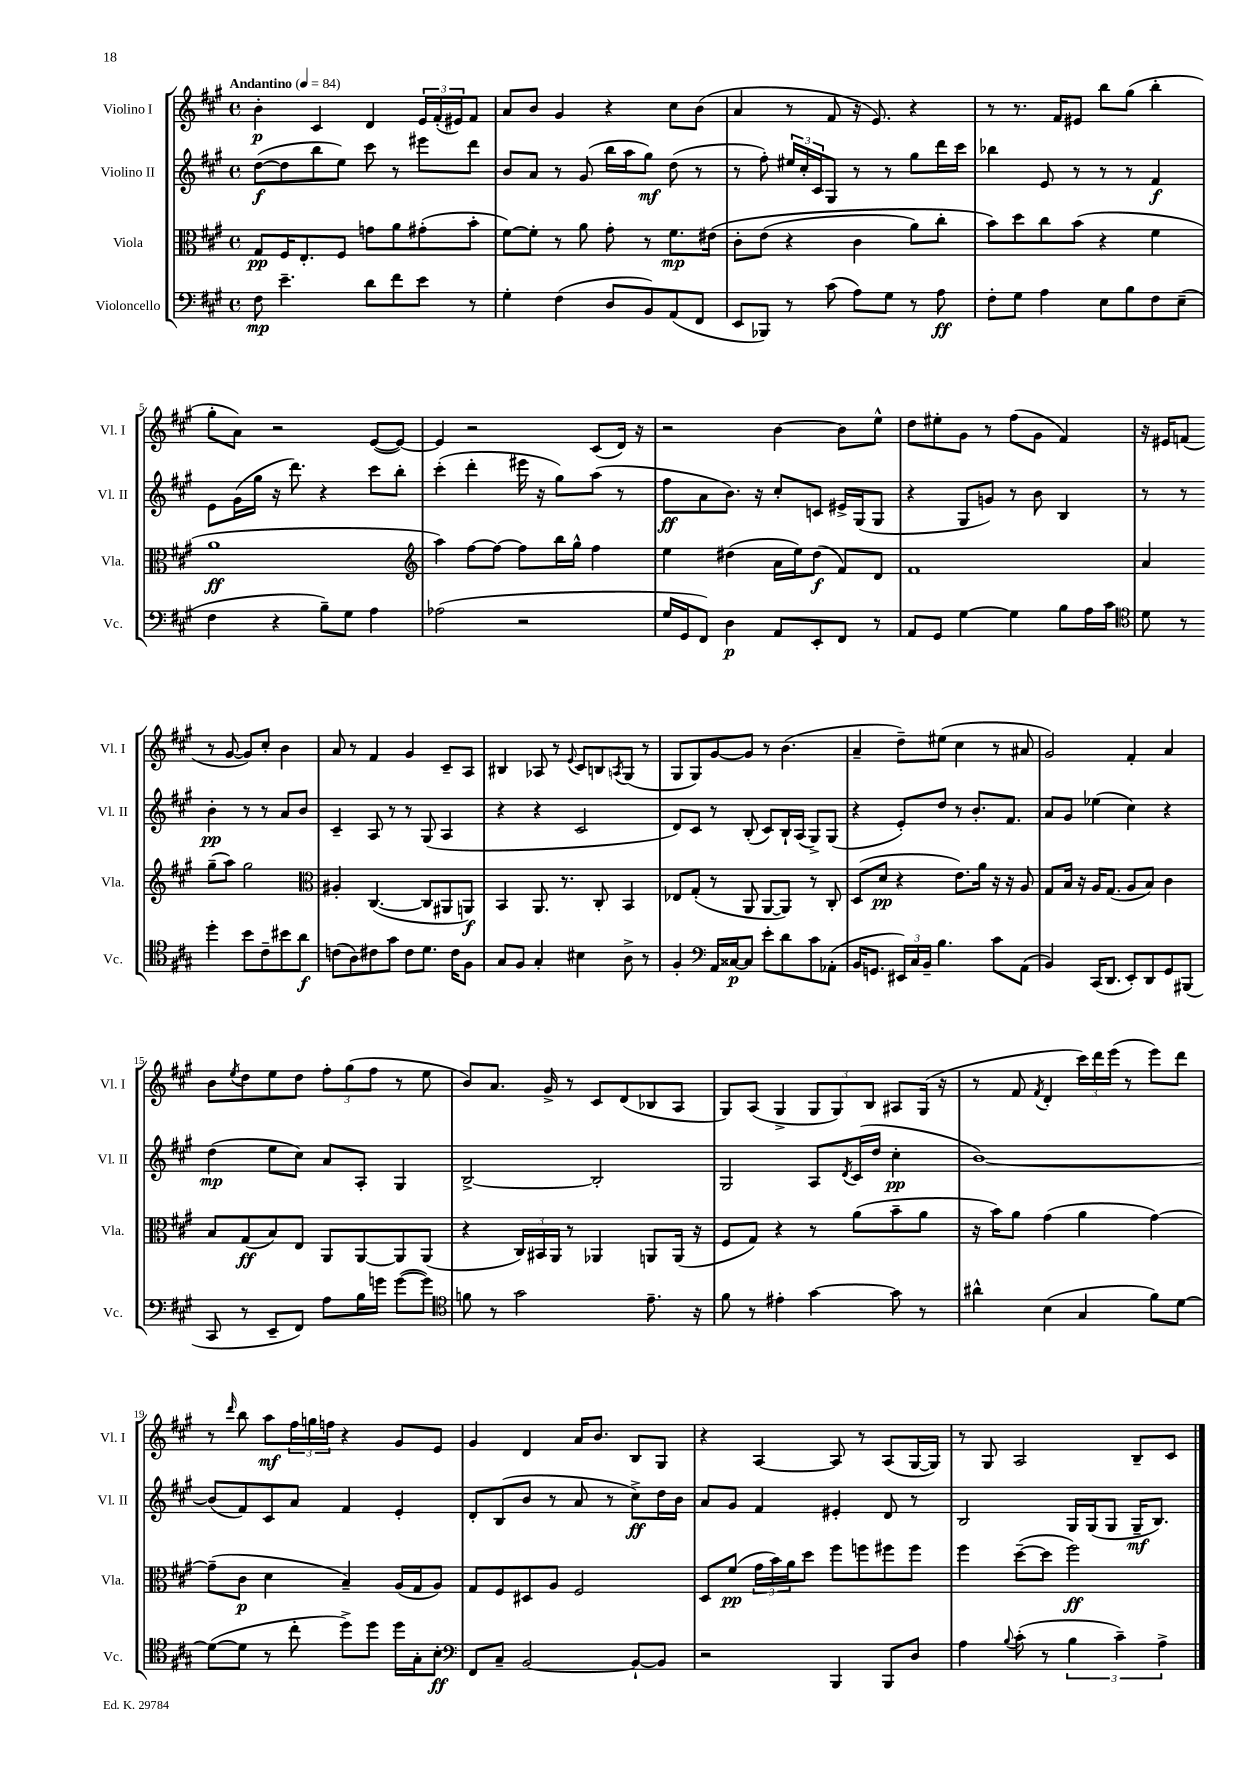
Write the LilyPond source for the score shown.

<<
\new StaffGroup <<
\new Staff = "s0" \with { instrumentName = "Violino I" shortInstrumentName = "Vl. I" } {
    \clef treble \key a \major \defaultTimeSignature \time 4/4 \tempo "Andantino" 4 = 84
    b'4-.\p cis'4 d'4 \tuplet 3/2 { e'16 fis'16-.( eis'16) } fis'8 |
    a'8 b'8 gis'4 r4 cis''8 b'8( |
    a'4 r8 fis'8 r16 e'8.) r4 |
    r8 r8. fis'16 eis'8 b''8 gis''8( b''4-. |
    gis''8-. a'8) r2 e'8~( e'8~) |
    e'4 r2 cis'8( d'16) r16 |
    r2 b'4~ b'8 e''8-^ |
    d''8 eis''8-. gis'8 r8 fis''8( gis'8 fis'4) |
    r16 eis'16 f'8( r8 gis'8~ gis'8) cis''8-. b'4 |
    a'8 r8 fis'4 gis'4 cis'8-- a8 |
    bis4 aes8 r8 \appoggiatura { e'8 } cis'8 b8 \acciaccatura { a8 } gis8( r8 |
    gis8 gis8) gis'8~ gis'8 r8 b'4.( |
    a'4-- d''8--) eis''8( cis''4 r8 ais'8 |
    gis'2) fis'4-. a'4 |
    b'8 \acciaccatura { e''8 } d''8 e''8 d''8 \tuplet 3/2 { fis''8-. gis''8( fis''8 } r8 e''8 |
    b'8) a'8. gis'16-> r8 cis'8 d'8( bes8 a8 |
    gis8) a8( gis4-> \tuplet 3/2 { gis8 gis8) b8 } ais8 gis16( r16 |
    r8 fis'8 \acciaccatura { fis'8 } d'4-. \tuplet 3/2 { cis'''16) d'''16 e'''16( } r8 e'''8) d'''8 |
    r8 \grace { d'''16 } b''8 a''8\mf \tuplet 3/2 { fis''16 g''16 f''16 } r4 gis'8 e'8 |
    gis'4 d'4 a'16 b'8. b8 gis8 |
    r4 a4~ a8 r8 a8( gis16~ gis16) |
    r8 gis8 a2 b8-- cis'8 \bar "|." |
}
\new Staff = "s1" \with { instrumentName = "Violino II" shortInstrumentName = "Vl. II" } {
    \clef treble \key a \major \defaultTimeSignature \time 4/4
    d''8~\f( d''8 b''8 e''8) cis'''8 r8 eis'''8 d'''8 |
    b'8 a'8 r8 gis'8( b''16 a''16 gis''8\mf) d''8( r8 |
    r8 fis''8-.) \tuplet 3/2 { eis''16 cis''16-. cis'16 } gis8 r8 r8 gis''8 d'''16 cis'''16 |
    bes''4 e'8 r8 r8 r8 fis'4\f |
    e'8 gis'16( gis''16 r16 d'''8.) r4 cis'''8 b''8-. |
    cis'''4-.( d'''4-. eis'''16 r16 gis''8) a''8( r8 |
    fis''8\ff a'8 b'8.) r16 cis''8-. c'8 eis'16-> gis16( gis8 |
    r4 gis8 g'8) r8 b'8 b4 |
    r8 r8 b'4-.\pp r8 r8 a'8 b'8 |
    cis'4-- a8 r8 r8 gis8( a4 |
    r4 r4 cis'2 |
    d'8) cis'8 r8 b8-.( cis'8) b16-! a16( gis8->) gis8( |
    r4 e'8-.) d''8 r8 b'8.-. fis'8. |
    a'8 gis'8 ees''4( cis''4) r4 |
    d''4\mp( e''8 cis''8) a'8 a8-. gis4 |
    b2~-> b2-. |
    gis2 a8 \acciaccatura { d'8 } cis'16( d''16 cis''4-.\pp |
    b'1~) |
    b'8( fis'8) cis'8 a'8 fis'4 e'4-. |
    d'8-. b8( b'8 r8 a'8 r8 cis''8->\ff) d''16 b'16 |
    a'8 gis'8 fis'4 eis'4-. d'8 r8 |
    b2 gis16 gis16( gis8 gis16--\mf b8.) \bar "|." |
}
\new Staff = "s2" \with { instrumentName = "Viola" shortInstrumentName = "Vla." } {
    \clef alto \key a \major \defaultTimeSignature \time 4/4
    gis8\pp fis16 e8.-. fis8 g'8 a'8 gis'8-.( b'8-. |
    fis'8~) fis'8-. r8 a'8 gis'8-. r8 fis'8.\mp eis'16\( |
    cis'8-. e'8( r4 cis'4 a'8) cis''8-. |
    b'8\) d''8 cis''8 b'8( r4 fis'4 |
    a'1\ff |
    \clef treble a''4) fis''8~ fis''8~ fis''8 b''16 gis''16-^ fis''4 |
    e''4 dis''4( a'16 e''16) dis''8\f( fis'8) d'8 |
    fis'1 |
    a'4 gis''8--( a''8) gis''2 |
    \clef alto ais4-. cis4.~( cis8 ais,8 a,8\f) |
    b,4 a,8. r8. cis8-. b,4 |
    ees8 gis8-.( r8 a,8 a,8~ a,8) r8 cis8-. |
    d8( d'8\pp r4 e'8.) a'16 r16 r16 a8 |
    gis8 b16 r16 a16 gis8.( a8 b8) cis'4 |
    b8 gis8\ff( b8) e8 a,8 a,8~ a,8 a,8( |
    r4 \tuplet 3/2 { cis16) bis,16 a,16 } r8 aes,4 a,8 a,16( r16 |
    fis8 gis8) r4 r8 a'8( b'8-- a'8 |
    r16 b'16) a'8 gis'4( a'4 gis'4~) |
    gis'8--( cis'8\p d'4 b4--) a16( gis16 a8) |
    gis8 fis8 dis8 a8 fis2 |
    d8 fis'8\pp( \tuplet 3/2 { gis'16 b'16) a'16 } d''8 fis''8 f''8 fis''8 fis''8 |
    fis''4 d''8~--( d''8 fis''2\ff) \bar "|." |
}
\new Staff = "s3" \with { instrumentName = "Violoncello" shortInstrumentName = "Vc." } {
    \clef bass \key a \major \defaultTimeSignature \time 4/4
    fis8\mp e'4.-- d'8 fis'8 e'8 r8 |
    gis4-. fis4( d8 b,8) a,8( fis,8 |
    e,8 bes,,8) r8 cis'8( a8) gis8 r8 a8\ff |
    fis8-. gis8 a4 e8 b8 fis8 e8--( |
    fis4 r4 b8--) gis8 a4 |
    aes2( r2 |
    gis16 gis,16 fis,8) d4\p a,8 e,8-. fis,8 r8 |
    a,8 gis,8 gis4~ gis4 b8 a16 cis'16 |
    \clef tenor d'8 r8 d''4-. b'8 cis'8-- bis'8 a'8\f |
    c'8( a8) cis'8 gis'8 cis'8 d'8. cis'16 fis8 |
    gis8 fis8 gis4-. bis4 a8-> r8 |
    fis4-. \clef bass a,16 cisis16~\p cisis8 e'8-. d'8 cis'8 aes,8-.( |
    b,16 g,8. \tuplet 3/2 { eis,16) cis16 b,16-- } b4. cis'8 a,8( |
    b,4) cis,16( d,8. e,8-.) d,8 gis,8 bis,,8( |
    cis,8 r8 e,8-- fis,8) a8 b16 g'16 g'8~( g'8) |
    \clef tenor f'8 r8 gis'2 e'8.-- r16 |
    fis'8 r8 eis'4-. gis'4~ gis'8 r8 |
    ais'4-^ b4( gis4 fis'8) d'8~ |
    d'8~( d'8 r8 cis''8-. d''8->) d''8 d''16 gis16-. b8-.\ff |
    \clef bass fis,8 cis8-- b,2~ b,8~-! b,8 |
    r2 b,,4 b,,8 d8 |
    a4 \appoggiatura { b8 } cis'8-.( r8 \tuplet 3/2 { b4 cis'4--) a4-> } \bar "|." |
}
>>
>>
